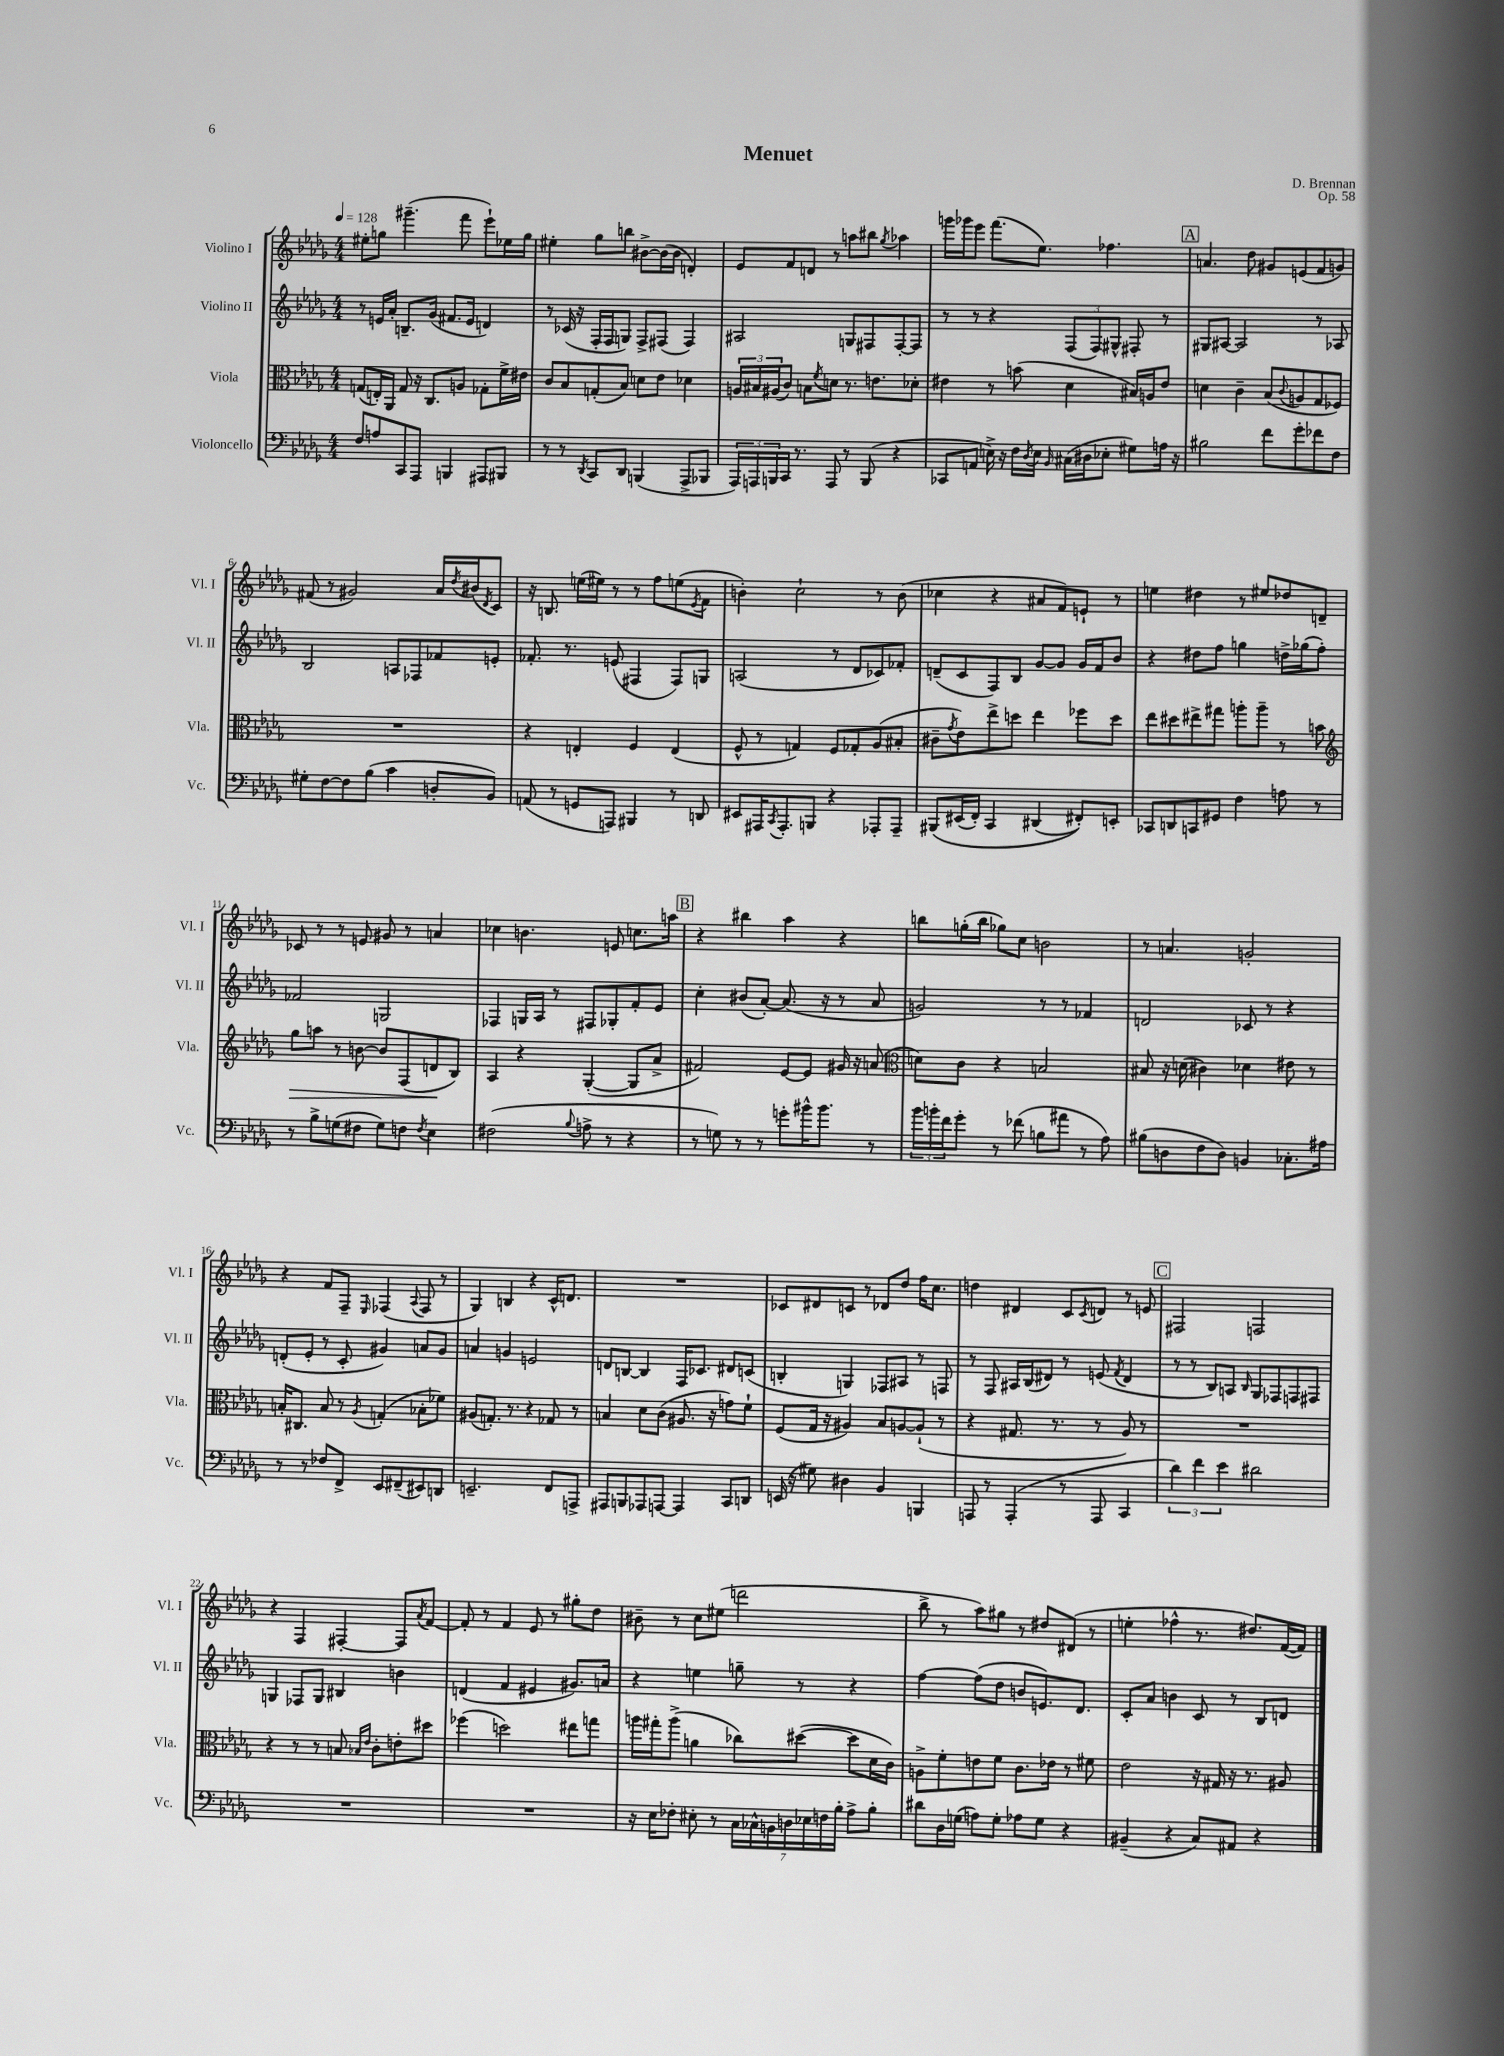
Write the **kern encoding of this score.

**kern	**kern	**dynam	**kern	**kern
*part4	*part3	*part3	*part2	*part1
*staff4	*staff3	*staff3	*staff2	*staff1
*I"Violoncello	*I"Viola	*	*I"Violino II	*I"Violino I
*I'Vc.	*I'Vla.	*	*I'Vl. II	*I'Vl. I
*clefF4	*clefC3	*	*clefG2	*clefG2
*k[b-e-a-d-g-]	*k[b-e-a-d-g-]	*	*k[b-e-a-d-g-]	*k[b-e-a-d-g-]
*M4/4	*M4/4	*	*M4/4	*M4/4
*MM128	*MM128	*	*MM128	*MM128
=1	=1	=1	=1	=1
8F/L	(8Gn/L	.	8r	8ee#X'\L
8An/	16En'/L)	.	16en/LL	8ggn\J
.	16AA-/JJ	.	16a-'/JJ	.
8CC/	8G/	.	8.Bn~/L	(4.ggg#X~\
8AAA-/J	16r	.	.	.
.	8.C/L	.	(16g-/Jk	.
4BBBn/	.	.	8.f#X/L	.
.	8An/J	.	.	8fff\
.	.	.	16e/Jk	.
8AAA#X/L	8G-X'\L	.	4dn/)	8eee-`\L)
8BBB#X/J	16f^\L	.	.	16ee-X\L
.	16e#X\JJ	.	.	16gg\JJ
=2	=2	=2	=2	=2
8r	8c/L	.	8r	4ee#X'\
8r	8B-/	.	(16c-X/	.
.	.	.	16r	.
8qDD-/	.	.	.	.
8CC/L	(8Gn'/	.	16F'/LL	8gg-\L
.	.	.	16F/J	.
8DD-/J	8B-/J)	.	8Gn/J)	8bbn\J
(4BBBn/	8dn\L	.	8F^/L	[8b#X^\L
.	8e-\J	.	(8F#X/J	(16b#\L]
.	.	.	.	16b#\JJ
8AAA-^/L	4d-X\	.	4F#/)	4dn'/)
8BBB-X/J	.	.	.	.
=3	=3	=3	=3	=3
24AAA-/LL)	24An/LL	.	2A#X/	8e-/L
24AAAn/	24B#X/	.	.	.
24BBBn/	(24A#X/J	.	.	.
16CC/JJ	8c/J)	.	.	8f/
8.r	.	.	.	.
.	8Bn\L	.	.	8dn/J
.	8qf/	.	.	.
8AAA/	8dn\J	.	.	8r
8r	8.r	.	8Gn/L	8aan\L
(8BBB/	.	.	8F#X/	8bb#X\J
.	8.en\L	.	.	.
.	.	.	.	8qgg-/
4r	.	.	[8F#'/	4aa-X\
.	8d-X'\J	.	8F#/J]	.
=4	=4	=4	=4	=4
8CC-X/L	4e#X\	.	8r	16gggn\LL
.	.	.	.	16ggg-X\J
8AAn/J	.	.	8r	8eee-\J
16En^\)	8r	.	4r	(8.fff\L
16r	.	.	.	.
16F\LL	(8bn\	.	.	.
8qD-/	.	.	.	.
16E\JJ	.	.	.	8.ee-\J)
16qqBB-/	.	.	.	.
(16C#X\LL	4d-\	.	(12F/L	.
16D#X\J	.	.	.	.
.	.	.	12F/)	.
8E-X'\J	.	.	.	4.ff-X\
.	.	.	12G#X^^/J	.
8G#X\L)	16B#X/LL)	.	8F#X'/	.
.	16An/J	.	.	.
16An\Jk	8e#/J	.	8r	.
16r	.	.	.	.
!!LO:REH:place=s1:t=A
=5	=5	=5	=5	=5
2B#X\	4dn\	.	8G#X/L	4.an/
.	.	.	[8A#X/J	.
.	4c~\	.	2A#/]	.
.	.	.	.	8dd-\
8f\L	(8B-/L	.	.	8g#X/L
.	8qqc/	.	.	.
8g-'\	8An/	.	.	(8en/
8f-X\	8G-/	.	8r	8f/
8F\J	8F-X/J)	.	8A-X/	8gn/J)
!!LO:LB:g=z
=6	=6	=6	=6	=6
8G#X'\L	1r	.	2B-/	(8f#X/
[8F\	.	.	.	8r
8F\]	.	.	.	2g#X/)
(8B-\J	.	.	.	.
4c\	.	.	8An/L	.
.	.	.	8F-X/	.
8Dn'/L	.	.	8f-X/	16a-/LL
.	.	.	.	8qdd-/
.	.	.	.	(16b#X/J
.	.	.	.	8qd-/
8BB-/J)	.	.	8en'/J	8c/J)
=7	=7	=7	=7	=7
(8AAn/	4r	.	8.f-X'/	16r
.	.	.	.	8.Bn/
8r	.	.	.	.
.	.	.	8.r	.
8GGn/L	4En'/	.	.	(16een\LL
.	.	.	.	16ee#X\JJ)
8AAAn/J)	.	.	(8en/	8r
4BBB#X/	4F/	.	4F#X/	8r
.	.	.	.	8ff\L
8r	(4E/	.	8F#/L)	(8een\
.	.	.	.	8qe-/
8DDn/	.	.	8Gn/J	8f\J
=8	=8	=8	=8	=8
8EE#X/L	8F^^/	.	(2An/	4bn'\)
16AAA#X/K	8r	.	.	.
8qCC/	.	.	.	.
8.AAA#'/	.	.	.	.
.	4Gn/)	.	.	2cc`\
8BBBn/J	.	.	.	.
4r	8F/L	.	8r	.
.	8G-X'/	.	8d-/L	.
8AAA-X'/L	(8A-/	.	8c-X/)	8r
8AAA-~/J	8B#X'/J	.	8f-X'/J	(8b\
=9	=9	=9	=9	=9
(8BBB#X/L	8c#X~\L	.	(8dn~/L	4cc-X\
.	8qg-/	.	.	.
(16EE#X/L	8e-\)	.	8c/	.
16FF'/JJ)	.	.	.	.
4CC/	8ee-^\	.	8F/)	4r
.	8ddn\J	.	8B-/J	.
(4DD#X/	4ee-\	.	[8g-/L	8a#X/L
.	.	.	8g-/J]	8f/)
8FF#X'/L))	8ff-X\L	.	16g-/LL	8en`/J
.	.	.	16f/J	.
8EEn'/J	8dd\J	.	8b-/J	8r
=10	=10	=10	=10	=10
8CC-X/L	8ee-\L	.	4r	4een\
8DDn/	8dd#X\	.	.	.
8CCn/	8ee#X^\	.	8dd#X\L	4dd#X\
8GG#X/J	8gg#X\J	.	8ff\J	.
4F\	8aan'\L	.	4ggn\	8r
.	8aa~\J	.	.	8ee#X/L
8An\	8r	.	16ddn^\LL	8dd-X/
.	.	.	(16gg-X\J	.
8r	8bn\	.	8ff'\J)	8dn~/J
!!LO:LB:g=z
=11	=11	=11	=11	=11
*	*clefG2	*	*	*
!	!	!LO:HP:b	!	!
8r	8gg-\L	>	2f-X/	8c-X/
8B-^\L	8aan\J	.	.	8r
(8Gn\	8r	.	.	8r
8F#X\J	[8bn\	.	.	8en/
8G\L)	8b/L]	.	2Gn/	8g#X/
8Fn\J	(8F/	.	.	8r
8qF/	.	.	.	.
4E-\	8dn/	.	.	4an/
.	8B-/J)	]	.	.
=12	=12	=12	=12	=12
(2F#X\	4A-/	.	4F-X/	4cc-X\
.	4r	.	16Gn/LL	4.bn\
.	.	.	16A-/JJ	.
.	.	.	8r	.
8qqB-/	.	.	.	.
8An^\	([4G-'/	.	8F#X/L	.
8r	.	.	8G-X'/	8en/
4r	8G-/L]	.	8f'/	8.ccn\L
.	8a-^/J	.	8e-/J	.
.	.	.	.	16aan\Jk
!!LO:REH:place=s1:t=B
=13	=13	=13	=13	=13
8r	2f#X/)	.	4cc'\	4r
8Gn\)	.	.	.	.
8r	.	.	(8b#X/L	4bb#X\
8r	.	.	[8a-'/J)	.
8gn'\L	[8e-/L	.	(8.a-/]	4aa-\
16b#X^^\K	8e-/J]	.	.	.
8.b#\J	.	.	16r	.
.	16g#X/	.	8r	4r
.	16r	.	.	.
8r	(8an/	.	8a-/	.
=14	=14	=14	=14	=14
*	*clefC3	*	*	*
24b-\LL	8dn\L)	.	2gn/)	8bbn\L
24bn'\	.	.	.	.
24f\J	.	.	.	.
8g-'\J	8c\J	.	.	(16ggn'\L
.	.	.	.	16bb\JJ
8r	4r	.	.	8gg-X\L)
(8f-X\	.	.	.	8cc\J
8Bn\L	2Bn/	.	8r	2bn\
8a#X\J	.	.	8r	.
8r	.	.	4f-X/	.
8A-\)	.	.	.	.
=15	=15	=15	=15	=15
(8B#X\L	8B#X/	.	2dn/	8r
8Dn\	16r	.	.	4.an/
.	(16dn\	.	.	.
8F\	4c#X\)	.	.	.
8D\J)	.	.	.	.
4BBn/	4d-X\	.	8c-X/	2gn'/
.	.	.	8r	.
8.C-X'\L	8e#X\	.	4r	.
.	8r	.	.	.
16A#X\Jk	.	.	.	.
!!LO:LB:g=z
=16	=16	=16	=16	=16
8r	16Bn'/KL	.	(8dn'/L	4r
.	8.C#X/J	.	.	.
8r	.	.	8e-'/J	.
8F-X/L	8B/	.	8r	8f/L
8FF^/J	8r	.	8c'/	8F~/J
.	8qA-/	.	.	16qqE-/
8EE-/L	(4Gn'/	.	4g#X/)	(4F-X/
(8FF#X~/	.	.	.	.
.	.	.	.	8qqA-/
8EE#X/)	8B-X'\L	.	8an/L	8F-/
8DDn/J	8f-X\J)	.	8g#/J	8r
=17	=17	=17	=17	=17
2.EEn~/	(8A#X/L	.	4an/	4G-/)
.	8.Gn'/J)	.	.	.
.	.	.	4gn/	4Bn/
.	8.r	.	.	.
.	4r	.	2en/	4r
8FF/L	8G-X/	.	.	16c^^/KL
.	.	.	.	8.dn/J
8AAAn^/J	8r	.	.	.
=18	=18	=18	=18	=18
8AAA#X/L	4Bn/	.	8dn/L	1r
8BBBn/	.	.	[8Bn/J	.
8AAA-X/	8d-\L	.	4B/]	.
[8AAAn/J	(8c\J	.	.	.
4AAA/]	8.A#X/	.	16F/KL	.
.	.	.	8.c-X/J	.
.	16r	.	.	.
8CC/L	8gn\L)	.	8d#X/L	.
8DDn/J	8f`\J	.	(8cn/J	.
=19	=19	=19	=19	=19
(16EEn/	(8F/L	.	4Bn'/	8c-X/L
16r	.	.	.	.
8G#X\)	16G-/Jk	.	.	8d#X/
.	16r	.	.	.
4D#X\	4A#X/)	.	4Gn/)	8cn/J
.	.	.	.	8r
4BB-/	8B-/L	.	8F-X/L	8d-X/L
.	[8An/	.	8A#X/J	8dd-/J
4BBBn/	(8A`/J]	.	8r	16ff\KL
.	.	.	.	8.cc\J
.	8r	.	8Fn/	.
=20	=20	=20	=20	=20
8AAAn/	4r	.	8r	4ddn\
8r	.	.	8F/	.
(4AAA'/	8.G#X/	.	16A#X/LL	4d#X/
.	.	.	(16B-/J	.
.	.	.	8d#X/J)	.
.	8.r	.	.	.
8r	.	.	8r	8c/L
.	.	.	.	8qc/
8AAA/	8r	.	(8en/	8dn/J
.	.	.	8qf/	.
4CC/	8A-/)	.	4d#/	8r
.	8r	.	.	8en/
!!LO:REH:place=s1:t=C
=21	=21	=21	=21	=21
6d-\)	1r	.	8r	2F#X/
.	.	.	8r	.
6f\	.	.	.	.
.	.	.	8B-/L)	.
6e-\	.	.	.	.
.	.	.	8An/J	.
.	.	.	16qqB-/	.
2d#X\	.	.	8G-/L	2Fn/
.	.	.	8F-X/	.
.	.	.	8Fn/	.
.	.	.	8F#X/J	.
!!LO:LB:g=z
=22	=22	=22	=22	=22
1r	4r	.	4Gn/	4r
.	8r	.	8F-X/L	4F/
.	8r	.	8G/J	.
.	8Bn/	.	4B#X/	[4F#X'/
.	16qqB-X/LL	.	.	.
.	16qqe-/JJ	.	.	.
.	8c'\L	.	.	.
.	8en'\	.	4bn\	8F#/L]
.	.	.	.	8qa-/
.	8dd#X\J	.	.	[8f/J
=23	=23	=23	=23	=23
1r	(4ff-X\	.	(4dn/	8f'/]
.	.	.	.	8r
.	2ddn\)	.	4f/	4f/
.	.	.	4e#X/	8e-/
.	.	.	.	8r
.	8ee#X\L	.	8.g#X/L)	8gg#X'\L
.	8ggn\J	.	.	8dd-\J
.	.	.	16an/Jk	.
=24	=24	=24	=24	=24
16r	16aan\LL	.	4r	8b#X~\
16E-\KL	16gg#X'\J	.	.	.
8F-X'\J	(8aa^\J	.	.	8r
8E#X'\	4an\	.	4een\	8cc\L
8r	.	.	.	(8ee#X\J
28C\LL	8cc-X\L)	.	8ggn~\	2dddn\
28C-X^^\	.	.	.	.
28BBn\	.	.	.	.
28Dn\	.	.	.	.
.	([8dd#X\J	.	8r	.
28E-X\	.	.	.	.
28Fn\	.	.	.	.
28B-'\JJ	.	.	.	.
8A-^\L	8dd#\L]	.	4r	.
8B-'\J	16d-\L	.	.	.
.	16c\JJ)	.	.	.
=25	=25	=25	=25	=25
8d#X\L	8An^\L	.	[4ff\	8bb-^\
16D-\L	8f'\	.	.	8r
(16Gn\JJ	.	.	.	.
8An\L)	8en\	.	(8ff\L]	8aa-\L)
8G'\J	8f\J	.	8dd-\J	8gg#X\J
8A-X\L	8.c\L	.	8bn/L	8r
8G\J	.	.	8.en/)	8dd#X/L
.	16e-X\Jk	.	.	.
4r	8r	.	.	(8d#X/J
.	.	.	8.d-/J	.
.	8f#X\	.	.	8r
=26	=26	=26	=26	=26
(4BB#X~/	2e-\	.	8c'/L	4een'\
.	.	.	8a-/J	.
4r	.	.	4bn\	4ff-X^^\
8C/L)	16r	.	8c/	8.r
.	16G#X/	.	.	.
8AA#X/J	16r	.	8r	.
.	8.r	.	.	8.dd#X/L)
4r	.	.	8B-/L	.
.	8A#X/	.	8dn/J	([16f/L
.	.	.	.	16f/JJ])
==	==	==	==	==
*-	*-	*-	*-	*-
